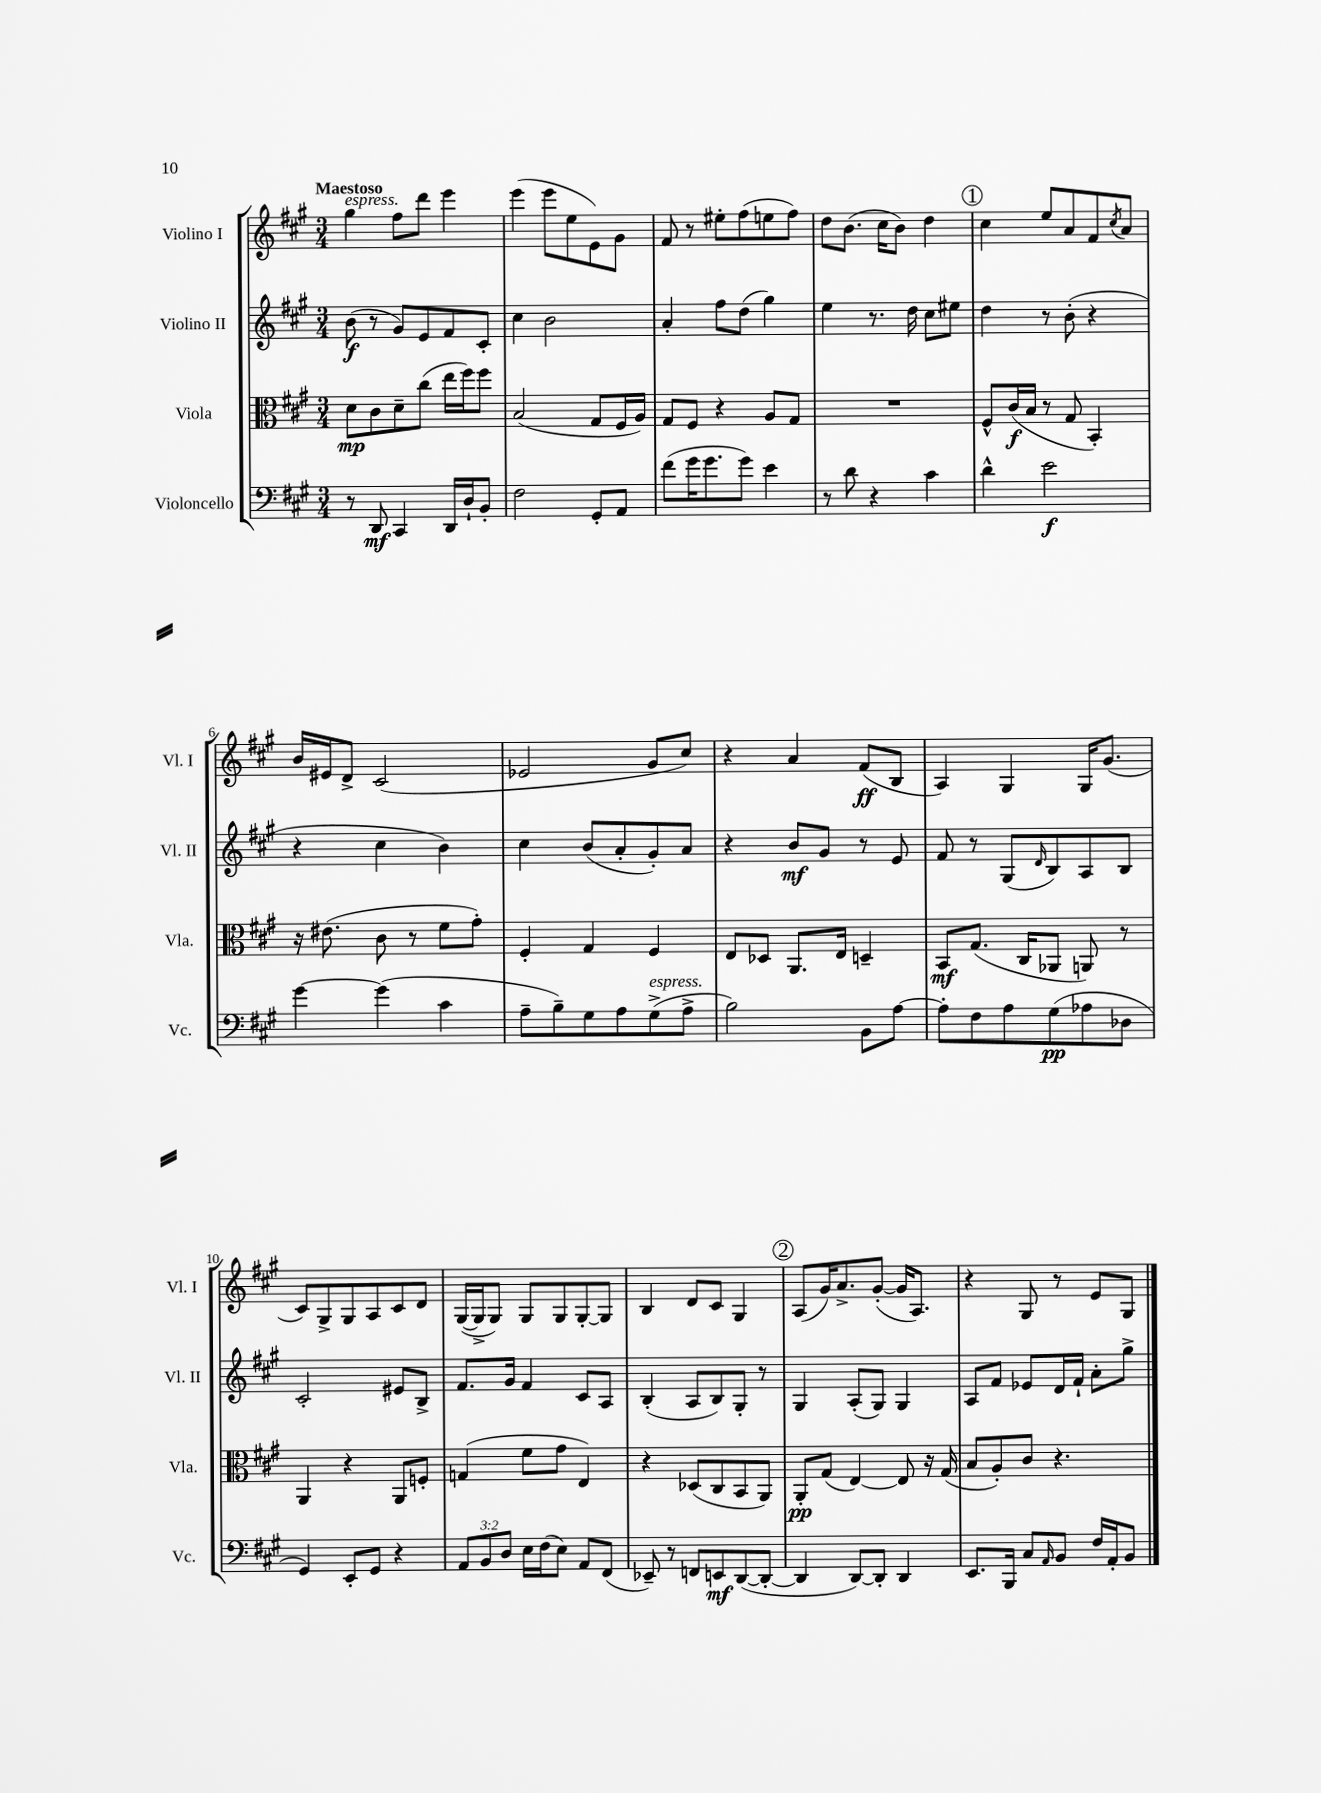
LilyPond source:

<<
\new StaffGroup <<
\new Staff = "s0" \with { instrumentName = "Violino I" shortInstrumentName = "Vl. I" } {
    \clef treble \key a \major \numericTimeSignature \time 3/4 \tempo "Maestoso"
    gis''4^\markup { \italic "espress." } fis''8 d'''8 e'''4 |
    e'''4( e'''8 e''8 e'8) gis'8 |
    fis'8 r8 eis''8-. fis''8( e''8 fis''8) |
    d''8 b'8.( cis''16 b'8) d''4 |
    \mark \markup { \circle "1" } cis''4 e''8 a'8 fis'8 \acciaccatura { cis''8 } a'8 |
    b'16 eis'16 d'8-> cis'2( |
    ees'2 gis'8 cis''8) |
    r4 a'4 fis'8\ff( b8 |
    a4) gis4 gis16 gis'8.( |
    cis'8) gis8-> gis8 a8 cis'8 d'8 |
    gis16~( gis16-> gis8) gis8 gis8 gis8~-. gis8 |
    b4 d'8 cis'8 gis4 |
    \mark \markup { \circle "2" } a8( gis'16) a'8.-> gis'8~-.( gis'16 a8.) |
    r4 gis8 r8 e'8 gis8 \bar "|." |
}
\new Staff = "s1" \with { instrumentName = "Violino II" shortInstrumentName = "Vl. II" } {
    \clef treble \key a \major \numericTimeSignature \time 3/4
    b'8\f( r8 gis'8) e'8 fis'8 cis'8-. |
    cis''4 b'2 |
    a'4-. fis''8 d''8( gis''4) |
    e''4 r8. d''16 cis''8 eis''8 |
    \mark \markup { \circle "1" } d''4 r8 b'8-.( r4 |
    r4 cis''4 b'4) |
    cis''4 b'8( a'8-. gis'8-.) a'8 |
    r4 b'8\mf gis'8 r8 e'8 |
    fis'8 r8 gis8( \grace { d'16 } b8) a8 b8 |
    cis'2-. eis'8 b8-> |
    fis'8. gis'16 fis'4 cis'8 a8 |
    b4-.( a8 b8) gis8-. r8 |
    \mark \markup { \circle "2" } gis4 a8-.( gis8) gis4 |
    a8 fis'8 ees'8 d'16 fis'16-! a'8-. gis''8-> \bar "|." |
}
\new Staff = "s2" \with { instrumentName = "Viola" shortInstrumentName = "Vla." } {
    \clef alto \key a \major \numericTimeSignature \time 3/4
    d'8\mp cis'8 d'8-- cis''8( e''16 fis''16) fis''8 |
    b2( gis8 fis16 a16) |
    gis8 fis8 r4 a8 gis8 |
    R2. |
    \mark \markup { \circle "1" } fis8-^ cis'16\f( b16 r8 gis8 b,4-.) |
    r16 eis'8.( cis'8 r8 fis'8 gis'8-.) |
    fis4-. gis4 fis4 |
    e8 des8 a,8. e16 d4-- |
    b,8\mf gis8.( cis16 aes,8 a,8) r8 |
    a,4 r4 a,8 f8-. |
    g4( fis'8 gis'8 e4) |
    r4 des8( cis8 b,8 a,8) |
    \mark \markup { \circle "2" } a,8-.\pp gis8( e4~) e8 r16 gis16( |
    b8 a8-.) cis'8 r4. \bar "|." |
}
\new Staff = "s3" \with { instrumentName = "Violoncello" shortInstrumentName = "Vc." } {
    \clef bass \key a \major \numericTimeSignature \time 3/4 \override Staff.TupletNumber.text = #tuplet-number::calc-fraction-text
    r8 d,8\mf cis,4 d,16 d16-! b,8-. |
    fis2 gis,8-. a,8 |
    fis'8( gis'16 gis'8. gis'8) e'4 |
    r8 d'8 r4 cis'4 |
    \mark \markup { \circle "1" } d'4-^ e'2\f |
    gis'4~ gis'4( cis'4 |
    a8-- b8--) gis8 a8 gis8->^\markup { \italic "espress." }( a8-> |
    b2) b,8 a8~ |
    a8-. fis8 a8 gis8\pp( aes8 des8 |
    gis,4) e,8-. gis,8 r4 |
    \tuplet 3/2 { a,8 b,8 d8 } e16 fis16( e8) a,8 fis,8( |
    ees,8--) r8 f,8 e,8\mf d,8~( d,8~-. |
    \mark \markup { \circle "2" } d,4 d,8~) d,8-. d,4 |
    e,8. b,,16 cis8 \grace { a,16 } b,8 fis16 a,16-. b,8 \bar "|." |
}
>>
>>
